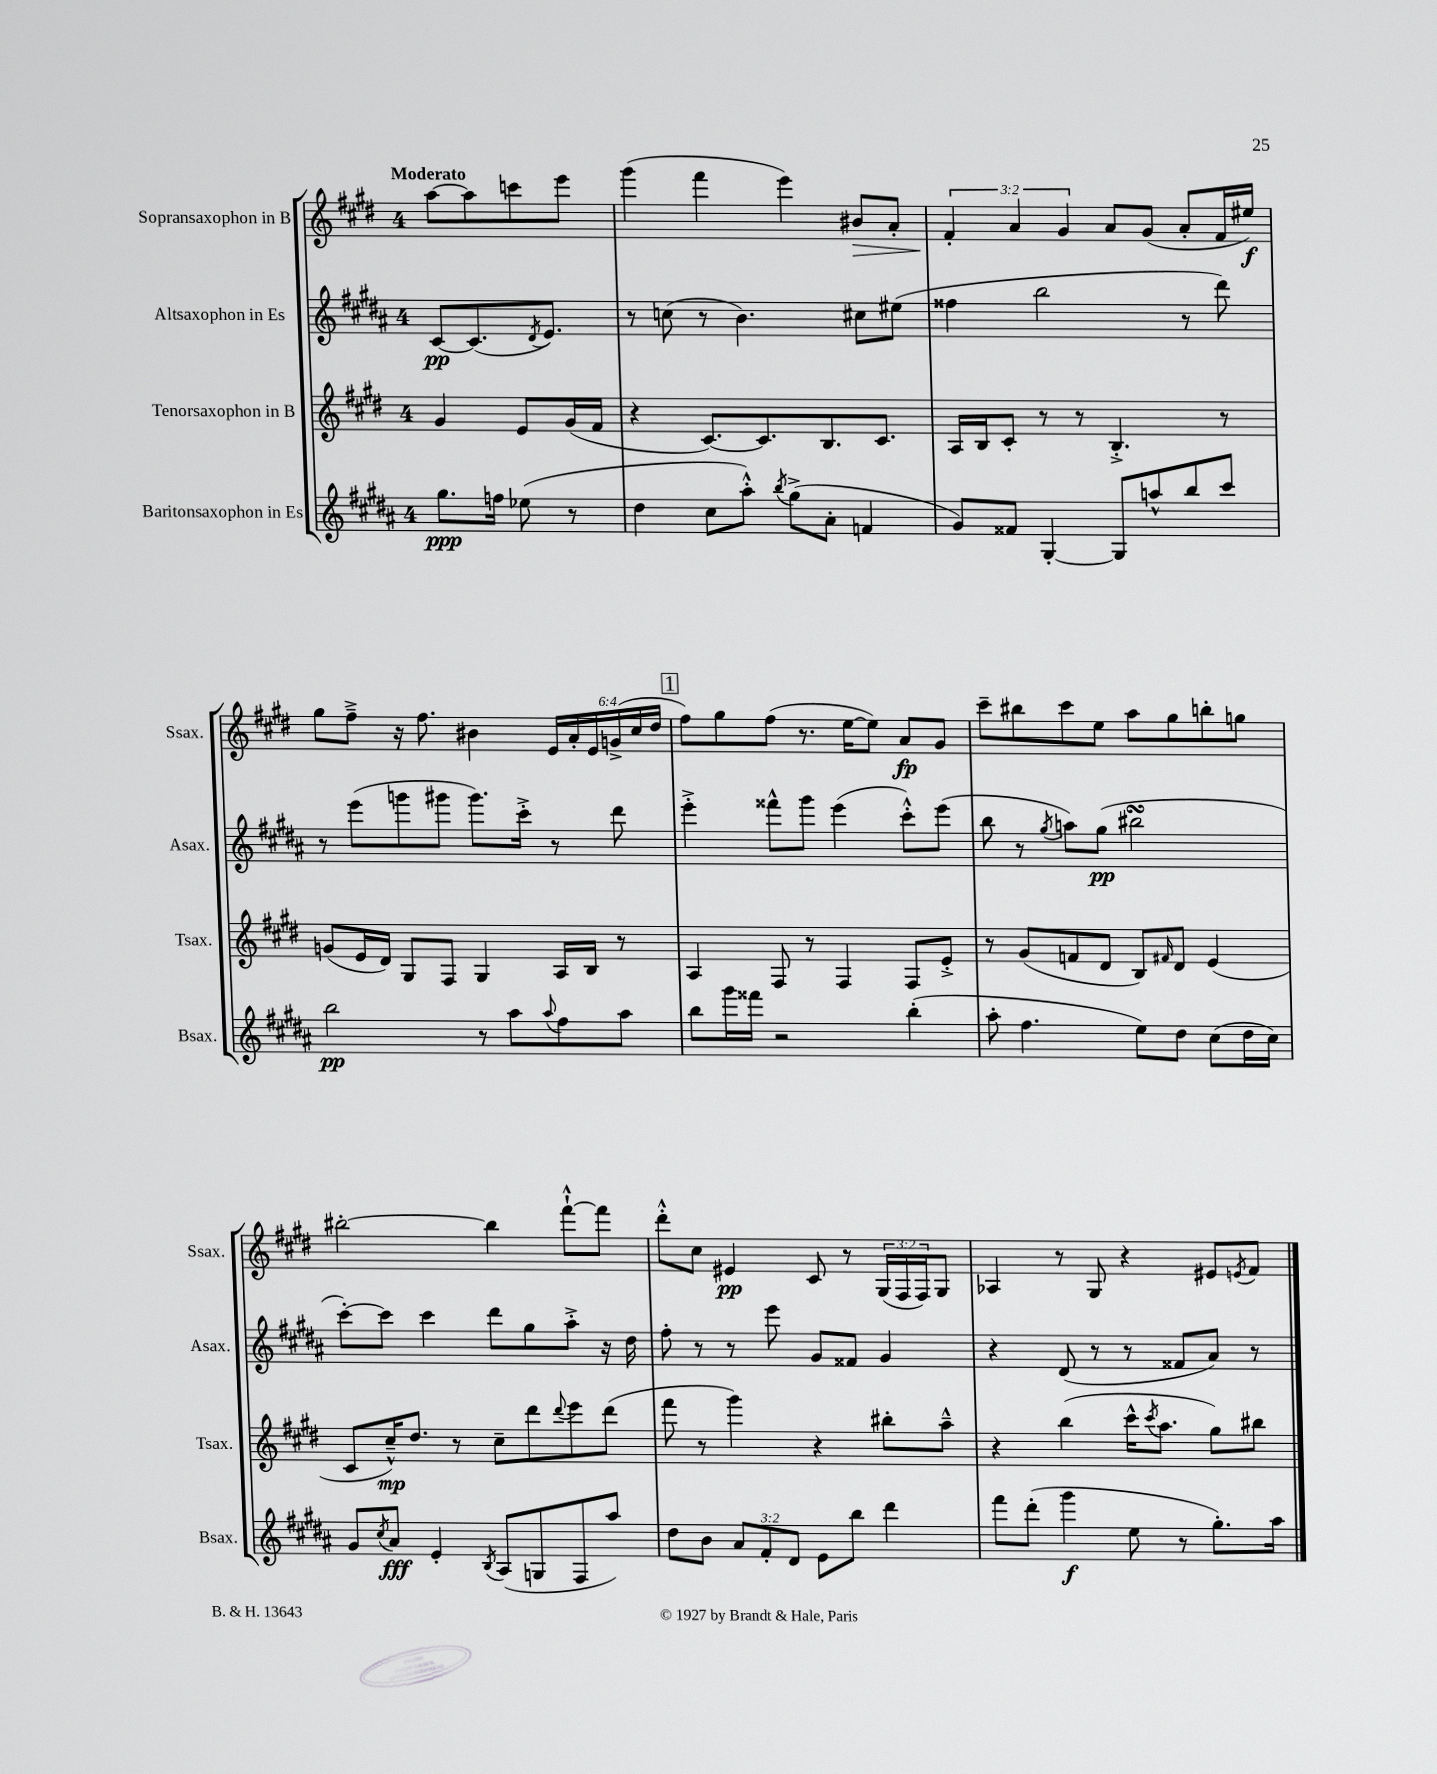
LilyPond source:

<<
\new StaffGroup <<
\new Staff = "s0" \with { instrumentName = "Sopransaxophon in B" shortInstrumentName = "Ssax." } {
    \clef treble \key e \major \once \override Staff.TimeSignature.style = #'single-digit \time 4/4 \override Staff.TupletNumber.text = #tuplet-number::calc-fraction-text \partial 2 \tempo "Moderato"
    a''8~ a''8 c'''8 e'''8 |
    gis'''4( fis'''4 e'''4) bis'8\> a'8-. |
    \tuplet 3/2 { fis'4-.\! a'4 gis'4 } a'8 gis'8( a'8-. fis'16 eis''16\f) |
    gis''8 fis''8---> r16 fis''8. bis'4 \tuplet 6/4 { e'16 a'16-. e'16 g'16->( cis''16 dis''16 } |
    \mark \markup { \box "1" } fis''8) gis''8 fis''8( r8. e''16~ e''8) a'8\fp gis'8 |
    cis'''8-- bis''8 cis'''8 e''8 a''8 gis''8 b''8-. g''8 |
    bis''2~-. bis''4 fis'''8~-!-^ fis'''8 |
    dis'''8-.-^ cis''8 eis'4\pp cis'8 r8 \tuplet 3/2 { gis16( fis16 fis16) } gis8 |
    aes4 r8 gis8 r4 eis'8 \acciaccatura { e'8 } fis'8 \bar "|." |
}
\new Staff = "s1" \with { instrumentName = "Altsaxophon in Es" shortInstrumentName = "Asax." } {
    \clef treble \key b \major \once \override Staff.TimeSignature.style = #'single-digit \time 4/4 \partial 2
    cis'8~\pp cis'8.( \acciaccatura { dis'8 } e'8.) |
    r8 c''8( r8 b'4.) cis''8 eis''8( |
    fisis''4 b''2 r8 dis'''8) |
    r8 e'''8( g'''8 gis'''8 gis'''8.) cis'''16-.-> r8 dis'''8 |
    \mark \markup { \box "1" } e'''4-.-> fisis'''8-^ gis'''8 e'''4( cis'''8-.-^) e'''8( |
    b''8 r8 \acciaccatura { gis''8 } a''8) gis''8\pp( bis''2\turn |
    cis'''8~-.) cis'''8 cis'''4 dis'''8 gis''8 ais''8-.-> r16 dis''16 |
    fis''8-. r8 r8 e'''8 gis'8 fisis'8 gis'4 |
    r4 dis'8( r8 r8 fisis'8 ais'8) r8 \bar "|." |
}
\new Staff = "s2" \with { instrumentName = "Tenorsaxophon in B" shortInstrumentName = "Tsax." } {
    \clef treble \key e \major \once \override Staff.TimeSignature.style = #'single-digit \time 4/4 \partial 2
    gis'4 e'8 gis'16( fis'16 |
    r4 cis'8.~) cis'8. b8. cis'8. |
    a16 b16 cis'8-. r8 r8 b4.-.-> r8 |
    g'8( e'16 dis'16) gis8 fis8 gis4 a16 b16 r8 |
    \mark \markup { \box "1" } a4 fis8 r8 fis4 fis8 e'8-.-> |
    r8 gis'8( f'8 dis'8 b8) \grace { fis'16 } dis'8 e'4( |
    cis'8 cis''16---^\mp) dis''8. r8 cis''8-- dis'''8 \appoggiatura { dis'''8 } e'''8 dis'''8( |
    fis'''8 r8 gis'''4) r4 bis''8-. a''8---^ |
    r4 b''4( cis'''16-^ \acciaccatura { cis'''8 } a''8. gis''8) bis''8 \bar "|." |
}
\new Staff = "s3" \with { instrumentName = "Baritonsaxophon in Es" shortInstrumentName = "Bsax." } {
    \clef treble \key b \major \once \override Staff.TimeSignature.style = #'single-digit \time 4/4 \override Staff.TupletNumber.text = #tuplet-number::calc-fraction-text \partial 2
    gis''8.\ppp f''16 ees''8( r8 |
    dis''4 cis''8 ais''8-.-^) \acciaccatura { b''8 } gis''8->( ais'8-. f'4 |
    gis'8) fisis'8 gis4~-. gis8 a''8-^ b''8 cis'''8 |
    b''2\pp r8 ais''8 \appoggiatura { ais''8 } fis''8 ais''8 |
    \mark \markup { \box "1" } b''8 gis'''16 fisis'''16 r2 b''4-.( |
    ais''8-. fis''4. e''8) dis''8 cis''8( dis''16 cis''16) |
    gis'8 \acciaccatura { cis''8 } ais'8\fff e'4-. \acciaccatura { b8 } ais8( g8 fis8 ais''8) |
    dis''8 b'8 \tuplet 3/2 { ais'8 fis'8-. dis'8 } e'8 b''8 dis'''4 |
    fis'''8 dis'''8-.( gis'''4\f e''8 r8 gis''8.-.) ais''16 \bar "|." |
}
>>
>>
\layout { \context { \Score \remove "Bar_number_engraver" } }
